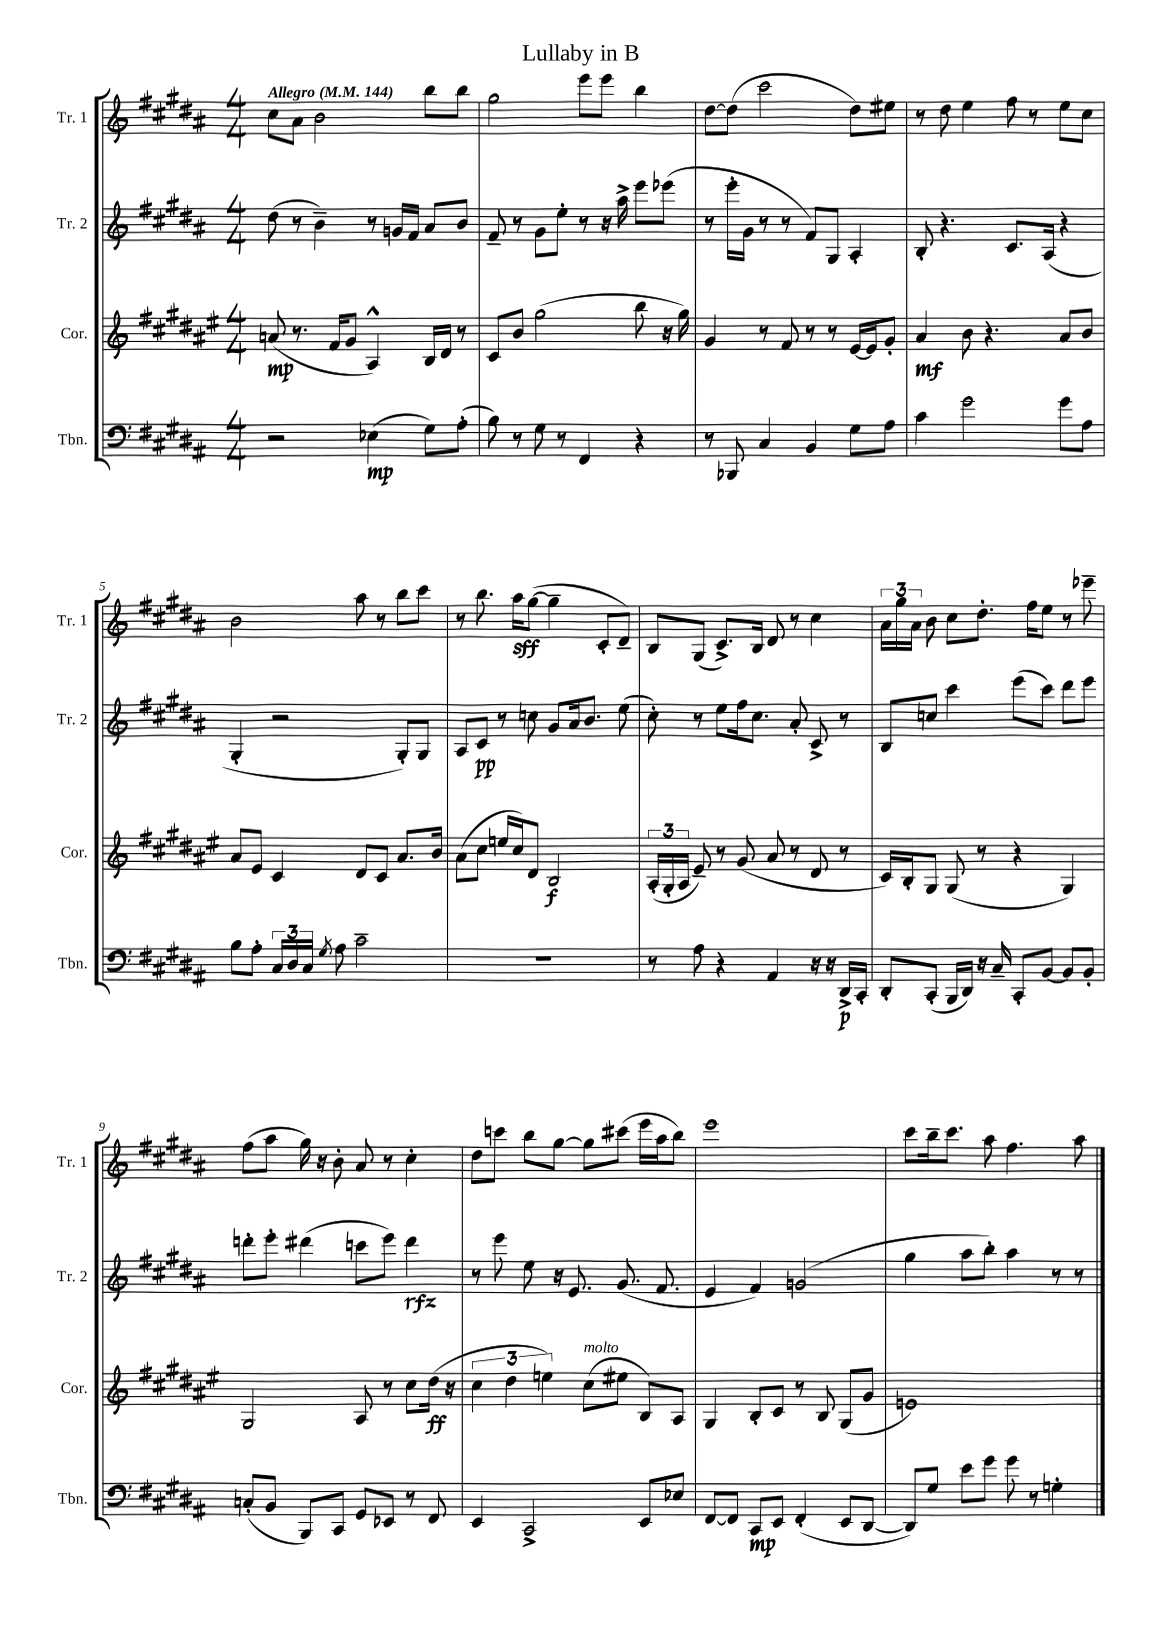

**kern	**dynam	**kern	**dynam	**kern	**dynam	**kern	**dynam
*part4	*part4	*part3	*part3	*part2	*part2	*part1	*part1
*staff4	*staff4	*staff3	*staff3	*staff2	*staff2	*staff1	*staff1
*I"Tbn.	*	*I"Cor.	*	*I"Tr. 2	*	*I"Tr. 1	*
*I'Tbn.	*	*I'Cor.	*	*I'Tr. 2	*	*I'Tr. 1	*
*clefF4	*	*clefG2	*	*clefG2	*	*clefG2	*
*k[f#c#g#d#a#]	*	*k[f#c#g#d#a#e#]	*	*k[f#c#g#d#a#]	*	*k[f#c#g#d#a#]	*
*M4/4	*	*M4/4	*	*M4/4	*	*M4/4	*
*MM144	*	*MM144	*	*MM144	*	*MM144	*
=1	=1	=1	=1	=1	=1	=1	=1
!	!	!	!	!	!	!LO:TX:a:B:t=Allegro	!
2r	.	(8an/	mp	(8dd#\	.	8cc#\L	.
.	.	8.r	.	8r	.	8a#\J	.
.	.	.	.	4b~\)	.	2b\	.
.	.	16f#/KL	.	.	.	.	.
.	.	8g#/J	.	.	.	.	.
(4E-X\	mp	4A#^^/)	.	8r	.	.	.
.	.	.	.	16gn/LL	.	.	.
.	.	.	.	16f#/JJ	.	.	.
8G#\L)	.	16B/LL	.	8a#/L	.	8bb\L	.
.	.	16d#/JJ	.	.	.	.	.
(8A#'\J	.	8r	.	8b/J	.	8bb\J	.
=2	=2	=2	=2	=2	=2	=2	=2
8B\)	.	8c#/L	.	8f#~/	.	2gg#\	.
8r	.	8b/J	.	8r	.	.	.
8G#\	.	(2gg#\	.	8g#\L	.	.	.
8r	.	.	.	8ee'\J	.	.	.
4FF#/	.	.	.	8r	.	8eee\L	.
.	.	.	.	16r	.	8eee\J	.
.	.	.	.	16aa#^\	.	.	.
4r	.	8bb\	.	8eee\L	.	4bb\	.
.	.	16r	.	(8eee-X\J	.	.	.
.	.	16gg#\)	.	.	.	.	.
=3	=3	=3	=3	=3	=3	=3	=3
8r	.	4g#/	.	8r	.	[8dd#\L	.
8BBB-X/	.	.	.	16eee'\LL	.	(8dd#\J]	.
.	.	.	.	16g#\JJ	.	.	.
4C#/	.	8r	.	8r	.	2ccc#\	.
.	.	8f#/	.	8r	.	.	.
4BB/	.	8r	.	8f#/L)	.	.	.
.	.	8r	.	8G#/J	.	.	.
8G#\L	.	[16e#/LL	.	4A#'/	.	8dd#\L)	.
.	.	16e#/J]	.	.	.	.	.
8A#\J	.	8g#'/J	.	.	.	8ee#X\J	.
=4	=4	=4	=4	=4	=4	=4	=4
4c#\	.	4a#/	mf	8B'/	.	8r	.
.	.	.	.	4.r	.	8dd#\	.
2g#\	.	8b\	.	.	.	4ee\	.
.	.	4.r	.	.	.	.	.
.	.	.	.	8.c#/L	.	8ff#\	.
.	.	.	.	.	.	8r	.
.	.	.	.	(16A#/Jk	.	.	.
8g#\L	.	8a#/L	.	4r	.	8ee\L	.
8A#\J	.	8b/J	.	.	.	8cc#\J	.
!!LO:LB:g=z
=5	=5	=5	=5	=5	=5	=5	=5
8B\L	.	8a#/L	.	4G#'/	.	2b\	.
8A#'\J	.	8e#/J	.	.	.	.	.
24C#/LL	.	4c#/	.	2r	.	.	.
24D#/	.	.	.	.	.	.	.
24C#/JJ	.	.	.	.	.	.	.
8qG#/	.	.	.	.	.	.	.
8A#\	.	.	.	.	.	.	.
2c#~\	.	8d#/L	.	.	.	8aa#\	.
.	.	8c#/J	.	.	.	8r	.
.	.	8.a#/L	.	8G#'/L)	.	8bb\L	.
.	.	.	.	8G#/J	.	8ccc#\J	.
.	.	16b/Jk	.	.	.	.	.
=6	=6	=6	=6	=6	=6	=6	=6
1r	.	(8a#\L	.	8A#/L	.	8r	.
.	.	8cc#\J	.	8c#/J	pp	8.bb\	.
.	.	16een/LL	.	8r	.	.	.
.	.	16cc#/J)	.	.	.	16aa#\KL	sff
.	.	8d#/J	.	8ccn\	.	([8gg#\J	.
.	.	2B/	f	8g#/L	.	4gg#~\]	.
.	.	.	.	16a#/k	.	.	.
.	.	.	.	8.b/J	.	.	.
.	.	.	.	.	.	8c#'/L	.
.	.	.	.	(8ee\	.	8d#~/J)	.
=7	=7	=7	=7	=7	=7	=7	=7
8r	.	(24A#'/LL	.	8cc#'\)	.	8B/L	.
.	.	24G#'/	.	.	.	.	.
.	.	24A#/JJ	.	.	.	.	.
8A#\	.	8e#~/)	.	8r	.	(8G#/J	.
4r	.	8r	.	8ee\L	.	8.c#^/L)	.
.	.	(8g#/	.	16ff#\k	.	.	.
.	.	.	.	8.cc#\J	.	16B/Jk	.
4AA#/	.	8a#/	.	.	.	8d#/	.
.	.	8r	.	8a#'/	.	8r	.
16r	.	8d#/	.	8c#^/	.	4cc#\	.
16r	.	.	.	.	.	.	.
16DD#^/LL	p	8r	.	8r	.	.	.
16CC#'/JJ	.	.	.	.	.	.	.
=8	=8	=8	=8	=8	=8	=8	=8
8DD#'/L	.	16c#/LL)	.	8B/L	.	24a#\LL	.
.	.	.	.	.	.	24gg#\	.
.	.	16B'/J	.	.	.	.	.
.	.	.	.	.	.	24a#\JJ	.
(8CC#'/J	.	8G#/J	.	8ccn/J	.	8b\	.
16BBB/LL	.	(8G#/	.	4ccc#\	.	8cc#\L	.
16DD#/JJ)	.	.	.	.	.	.	.
16r	.	8r	.	.	.	8.dd#'\J	.
16C#~/	.	.	.	.	.	.	.
8CC#'/L	.	4r	.	(8eee\L	.	.	.
.	.	.	.	.	.	16ff#\KL	.
[8BB/J	.	.	.	8ccc#\J)	.	8ee\J	.
8BB/L]	.	4G#/)	.	8ddd#\L	.	8r	.
8BB'/J	.	.	.	8eee\J	.	8eee-X~\	.
!!LO:LB:g=z
=9	=9	=9	=9	=9	=9	=9	=9
(8Cn'/L	.	2G#/	.	8dddn'\L	.	(8ff#\L	.
8BB/J	.	.	.	8eee'\J	.	8aa#\J	.
8BBB/L)	.	.	.	(4ddd#X\	.	16gg#\)	.
.	.	.	.	.	.	16r	.
8CC#/J	.	.	.	.	.	8b'\	.
8GG#/L	.	8A#/	.	8cccn\L	.	8a#/	.
8EE-X/J	.	8r	.	8eee\J)	.	8r	.
8r	.	8cc#\L	.	4ddd#\	rfz	4cc#'\	.
8FF#/	.	(16dd#\Jk	ff	.	.	.	.
.	.	16r	.	.	.	.	.
=10	=10	=10	=10	=10	=10	=10	=10
4EE/	.	6cc#\	.	8r	.	8dd#\L	.
.	.	.	.	8eee\	.	8cccn\J	.
.	.	6dd#\	.	.	.	.	.
2CC#^/	.	.	.	8ee\	.	8bb\L	.
.	.	6een\)	.	.	.	.	.
.	.	.	.	16r	.	[8gg#\J	.
.	.	.	.	8.e/	.	.	.
!	!	!LO:TX:a:i:t=molto	!	!	!	!	!
.	.	(8cc#\L	.	.	.	8gg#\L]	.
.	.	8ee#X\J	.	(8.g#/	.	(8ccc#X\J	.
8EE/L	.	8B/L)	.	.	.	16eee\LL	.
.	.	.	.	8.f#/	.	16aa#\J	.
8E-X/J	.	8A#/J	.	.	.	8bb\J)	.
=11	=11	=11	=11	=11	=11	=11	=11
[8FF#/L	.	4G#/	.	4e/	.	1eee	.
8FF#/J]	.	.	.	.	.	.	.
8CC#/L	mp	8B'/L	.	4f#/)	.	.	.
8EE/J	.	8c#/J	.	.	.	.	.
(4FF#'/	.	8r	.	(2gn/	.	.	.
.	.	8B/	.	.	.	.	.
8EE/L	.	(8G#/L	.	.	.	.	.
[8DD#/J	.	8g#/J	.	.	.	.	.
=12	=12	=12	=12	=12	=12	=12	=12
8DD#/L])	.	1en)	.	4gg#\	.	8ccc#\L	.
8G#/J	.	.	.	.	.	16bb~\k	.
.	.	.	.	.	.	8.ccc#\J	.
8e\L	.	.	.	8aa#\L	.	.	.
8g#\J	.	.	.	8bb'\J)	.	8aa#\	.
8g#\	.	.	.	4aa#\	.	4.ff#\	.
8r	.	.	.	.	.	.	.
4Gn'\	.	.	.	8r	.	.	.
.	.	.	.	8r	.	8aa#\	.
==	==	==	==	==	==	==	==
*-	*-	*-	*-	*-	*-	*-	*-
